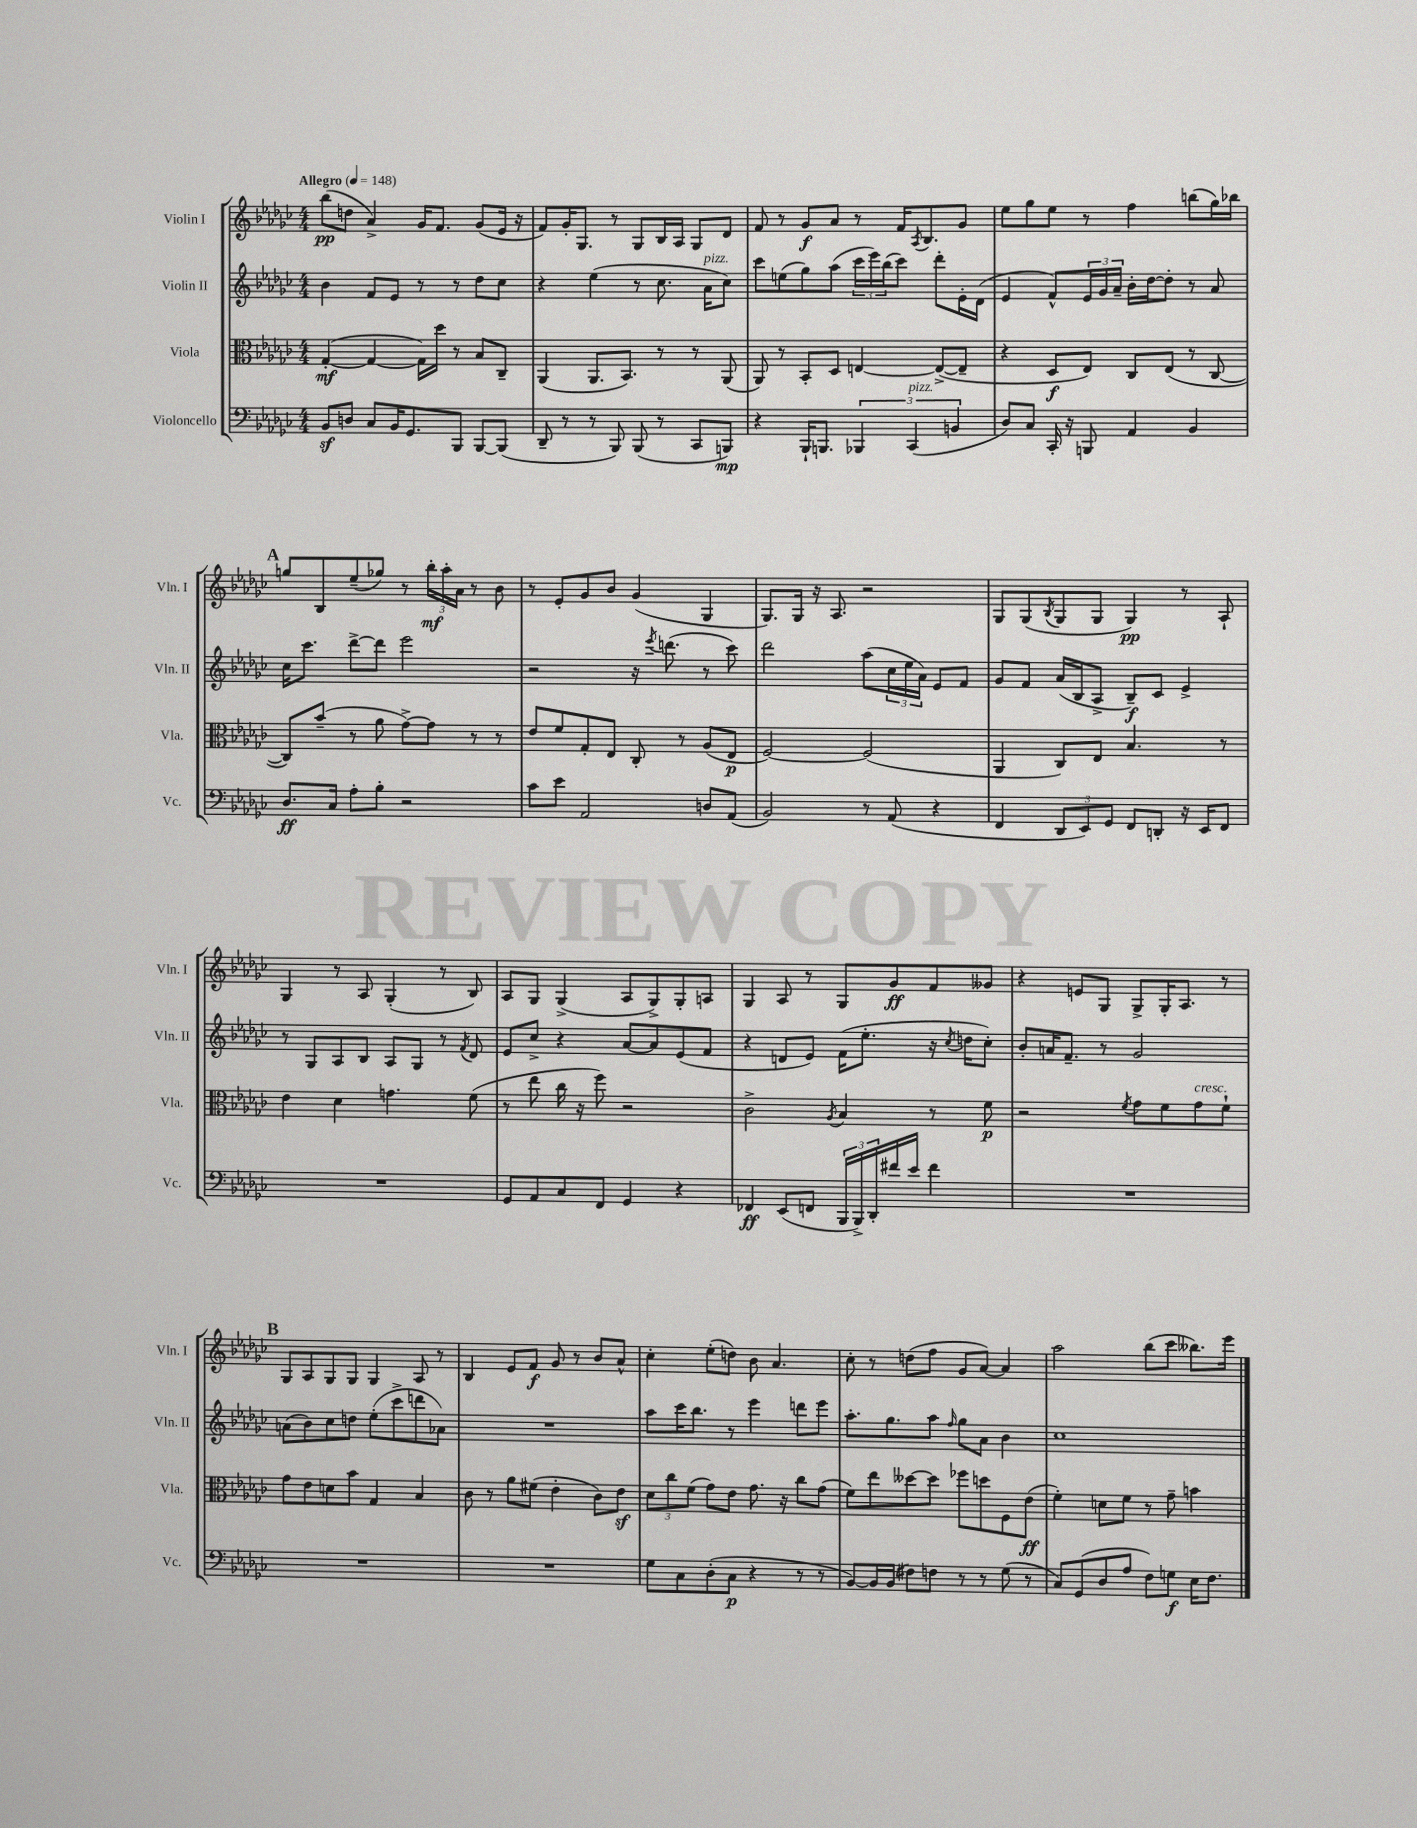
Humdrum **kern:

**kern	**kern	**kern	**kern
*staff4	*staff3	*staff2	*staff1
*clefF4	*clefC3	*clefG2	*clefG2
*k[b-e-a-d-g-c-]	*k[b-e-a-d-g-c-]	*k[b-e-a-d-g-c-]	*k[b-e-a-d-g-c-]
*M4/4	*M4/4	*M4/4	*M4/4
*MM148	*MM148	*MM148	*MM148
8BB-/L	([4G-'/	4b-\	(8bb-\L
8D/J	.	.	8dd\J
8C-/L	4G-/_	8f/L	4a-^/)
16BB-/K	.	8e-/J	.
8.GG-/	.	.	.
.	16G-\]LL)	8r	16g-/LK
.	16dd-\JJ	.	8.f/J
8BBB-/J	8r	8r	.
[8BBB-/L	8B-/L	8dd-\L	(8g-/L
(8BBB-/]J	8C-~/J	8cc-\J	16e-/Jk
.	.	.	16r
=	=	=	=
8DD-~/	(4AA-/	4r	8f/L)
8r	.	.	16g-'/K
.	.	.	8.G-/J
8r	8.AA-/L	(4ee-\	.
8BBB-/)	.	.	8r
.	8.BB-/J)	.	.
(8BBB-/	.	8r	8G-/L
8r	8r	8.cc-\	16B-/L
.	.	.	16A-/JJ
8CC-/L	8r	.	8G-/L
.	.	16a-\LK	.
8BBB/J)	(8AA-/	8cc-\J)	8d-/J
=	=	=	=
4r	8AA-/)	8ccc-\L	8f/
.	8r	(8ee\	8r
16BBB-`/LK	8BB-'/L	8gg-\)	8g-/L
8.BBB/J	.	.	.
.	8D-/J	(8aa-\J	8a-/J
6BBB-/	[4E/	24ccc-\LL	8r
.	.	24eee-\)	.
.	.	(24bb-\J	.
.	.	8ccc-\J)	16f/LK
(6CC-/	.	.	.
.	.	.	8qA-/
.	.	.	8.B-/
.	(8E^/_L	8ddd-'\L	.
6BB/	.	.	.
.	8E~/]J	16e-'\L	8g-/J
.	.	(16d-\JJ	.
=	=	=	=
8D-/L)	4r	4e-/	8ee-\L
8C-/J	.	.	8gg-\
16CC-'/	8D-/L	8f^^/L)	8ee-\J
16r	.	.	.
8BBB/	8E-/J)	24e-/L	8r
.	.	24g-/	.
.	.	24a-~/JJ	.
4AA-/	8C-/L	16b-'\LL	4ff\
.	.	[16dd-\J	.
.	(8E-/J	8dd-'\]J	.
4BB-/	8r	8r	(8bb\L
.	[8C-/	8a-/	16gg-\L)
.	.	.	16bb-\JJ
=	=	=	=
8.D-/L	8C-/]L)	16cc-\LK	8gg/L
.	.	8.ccc-\J	.
.	(8b-~/J	.	8B-/
16C-/Jk	.	.	.
8A-'\L	8r	[8ddd-^\L	(8ee-~/
8B-'\J	8a-\	8ddd-\]J	8gg-/J)
2r	[8g-^\L)	2eee-\	8r
.	8g-\]J	.	24bb-'\LL
.	.	.	24aa-'\
.	.	.	24a-\JJ
.	8r	.	8r
.	8r	.	8b-\
=	=	=	=
8c-\L	8e-/L	2r	8r
8e-\J	8f/	.	8e-'/L
2AA-/	8G-'/	.	8g-/
.	8E-/J	.	8b-/J
.	8C-'/	16r	(4g-/
.	.	8qeee-/	.
.	.	(8.ddd\	.
.	8r	.	.
8D/L	(8A-/L	8r	4G-/
(8AA-/J	8E-/J	8ccc-\)	.
=	=	=	=
2BB-/)	[2F/)	2ddd-\	8.G-/L)
.	.	.	16G-/Jk
.	.	.	16r
.	.	.	8.A-/
8r	(2F/]	(8aa-\L	2r
(8AA-/	.	24cc-\L	.
.	.	24ee-\	.
.	.	24a-\JJ)	.
4r	.	8e-/L	.
.	.	8f/J	.
=	=	=	=
4FF/	4AA-/	8g-/L	8G-/L
.	.	8f/J	(8G-/
.	.	.	8qB-/
12DD-/L	8C-/L)	(16a-/LL	8G-/
.	.	16B-/J	.
12EE-/)	.	.	.
.	8E-/J	8A-^/J	8G-/J
12GG-/J	.	.	.
8FF/L	4.B-/	8B-~/L)	4G-/)
8DD'/J	.	8c-/J	.
16r	.	4e-^/	8r
16EE-/LK	.	.	.
8FF/J	8r	.	8A-`/
=	=	=	=
1r	4e-\	8r	4G-/
.	.	8G-/L	.
.	4d-\	8A-/	8r
.	.	8B-/J	8A-/
.	4.g\	8A-/L	(4G-'/
.	.	8G-/J	.
.	.	8r	8r
.	.	8qf/	.
.	(8f\	8d-/	8B-/)
=	=	=	=
8GG-/L	8r	8e-/L	8A-/L
8AA-/	8ee-\	8cc-^/J	8G-/J
8C-/	16cc-\	4r	(4G-^/
.	16r	.	.
8FF/J	8ff\)	.	.
4GG-/	2r	[8a-/L	8A-/L
.	.	8a-/]	8G-^/)
4r	.	(8e-/	8G-'/
.	.	8f/J	8A/J
=	=	=	=
4FF-/	2c-^\	4r	4G-/
(8EE-/L	.	8d/L	8A-/
8FF/J	.	8e-/J)	8r
.	8qA-/	.	.
24BBB-/LL	4B-/	(16f\LK	8G-/L
24BBB-^/)	.	.	.
.	.	8.ee-'\J	.
24DD-'/	.	.	.
16f#/	.	.	8g-/
16e-/JJ	.	.	.
4f#\	8r	16r	8f/
.	.	8qcc-/	.
.	.	16dd\LK	.
.	8f\	8cc-'\J)	8g--/J
=	=	=	=
1r	2r	8b-'/L	4r
.	.	16a/K	.
.	.	8.f~/J	.
.	.	.	8e/L
.	.	8r	8G-/J
.	8qf/	.	.
.	8g-\L	2g-/	8G-^/L
.	8f\	.	16G-'/K
.	.	.	8.A-/J
.	8g-\	.	.
.	8f`\J	.	8r
=	=	=	=
1r	8g-\L	(8a\L	8G-/L
.	8e-\	8b-\)	8A-/
.	8d\	8cc-\	8G-/
.	8b-\J	8dd\J	8G-/J
.	4G-/	(8ee-'\L	4G-/
.	.	8ccc-^\	.
.	4B-/	8ddd\	8A-/
.	.	8a-\J)	8r
=	=	=	=
1r	8c-\	1r	4B-/
.	8r	.	.
.	8a-\L	.	8e-/L
.	(8f#\J	.	8f/J
.	4e-'\	.	8g-/
.	.	.	8r
.	8c-\L)	.	8b-/L
.	8e-\J	.	8a-^^/J
=	=	=	=
8G-\L	12d-\L	8aa-\L	4cc-'\
.	12cc-\	.	.
8C-\	.	16ccc-\K	.
.	(12f\J	.	.
.	.	8.bb-\J	.
(8D-'\	8g-\L)	.	(8ee-'\L
8C-\J	8e-\J	8r	8dd\J)
4r	8.g-\	4eee-\	8b-\
.	.	.	4.a-/
.	16r	.	.
8r	8cc-\L	8ddd\L	.
8r	(8g-\J	8eee-\J	.
=	=	=	=
[8BB-/L)	8f\L)	8.aa-'\L	8cc-'\
16BB-/]L	8ee-\	.	8r
(16BB-/JJ	.	8.gg-\	.
8F#\L)	[8dd--\	.	(8dd\L
8F\J	8dd--\]J	8aa-\J	8ff\J
.	.	16qqff/	.
8r	8ff-\L	8gg-\L	8g-/L
8r	8dd\	8a-\J	[8a-/J)
(8G-\	8F\	4b-\	4a-/]
8r	(8e-\J	.	.
=	=	=	=
8C-/L)	4f'\)	1cc-	2aa-\
(8GG-/	.	.	.
8D-/	8d\L	.	.
8A-/J	8f\J	.	.
8F\L)	8r	.	(8bb-\L
8G\J	8g-~\	.	8ccc-\J
16E-\LK	4b\	.	8.bb--\L)
8.F\J	.	.	.
.	.	.	16eee-\Jk
==	==	==	==
*-	*-	*-	*-
